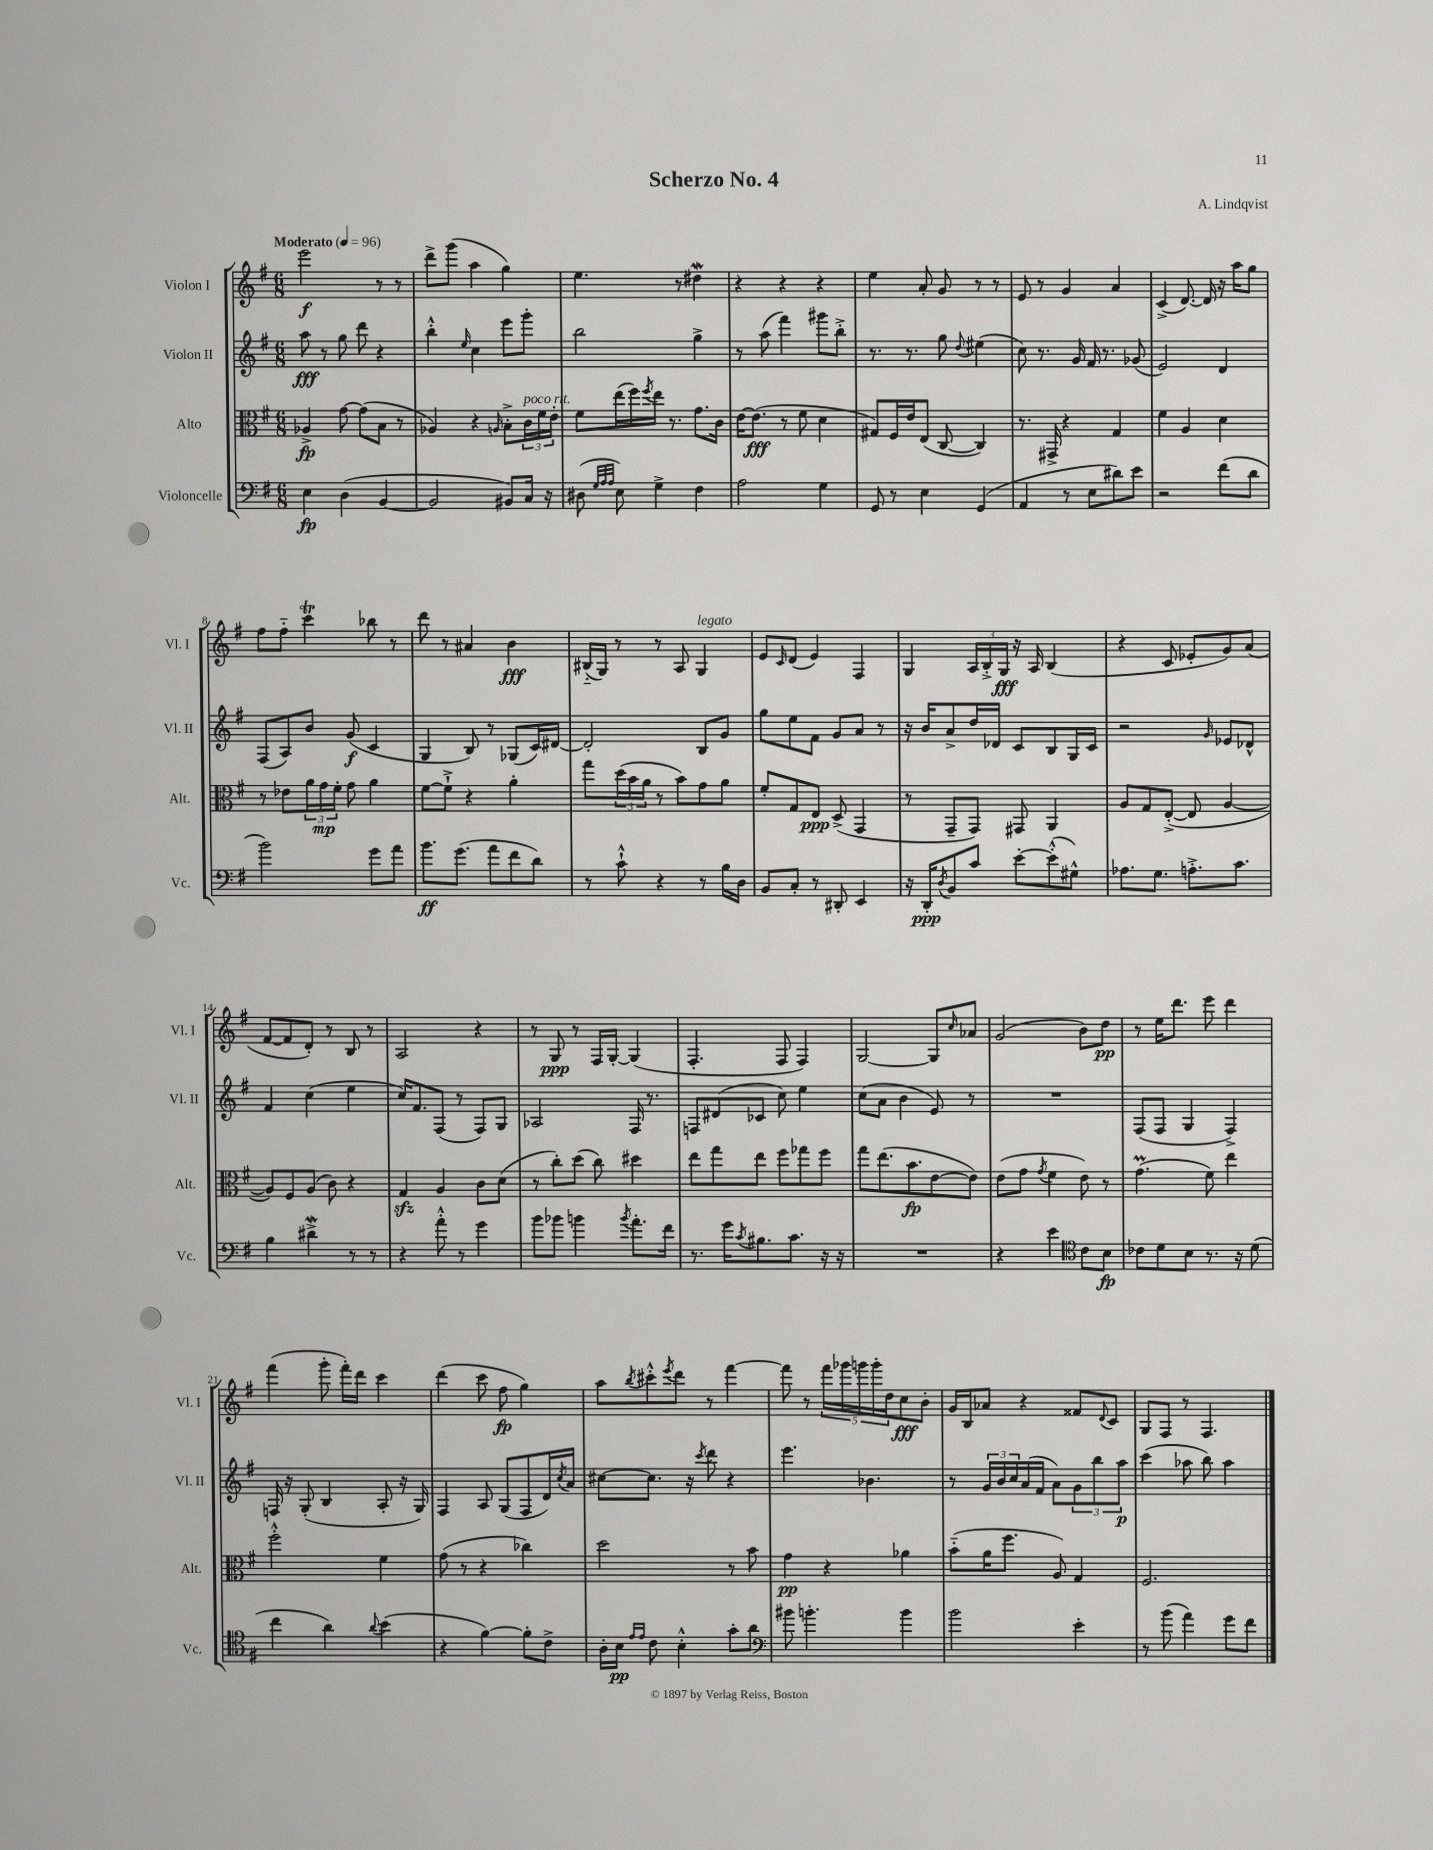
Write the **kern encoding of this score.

**kern	**dynam	**kern	**dynam	**kern	**dynam	**kern	**dynam
*part4	*part4	*part3	*part3	*part2	*part2	*part1	*part1
*staff4	*staff4	*staff3	*staff3	*staff2	*staff2	*staff1	*staff1
*I"Violoncelle	*	*I"Alto	*	*I"Violon II	*	*I"Violon I	*
*I'Vc.	*	*I'Alt.	*	*I'Vl. II	*	*I'Vl. I	*
*clefF4	*	*clefC3	*	*clefG2	*	*clefG2	*
*k[f#]	*	*k[f#]	*	*k[f#]	*	*k[f#]	*
*M6/8	*	*M6/8	*	*M6/8	*	*M6/8	*
*MM96	*	*MM96	*	*MM96	*	*MM96	*
=1	=1	=1	=1	=1	=1	=1	=1
!	!	!	!	!	!	!LO:TX:a:B:t=Moderato	!
4E\	fp	4A-X^/	fp	8aa\	fff	2eee\	f
.	.	.	.	8r	.	.	.
(4D\	.	[8g\	.	8gg\	.	.	.
.	.	(8g\L]	.	8ddd\	.	.	.
[4BB/	.	8B\J	.	4r	.	8r	.
.	.	8r	.	.	.	8r	.
=2	=2	=2	=2	=2	=2	=2	=2
2BB/]	.	4A-X/)	.	4bb'^^\	.	8ddd^\L	.
.	.	.	.	.	.	(8ggg\J	.
.	.	.	.	16qqee/	.	.	.
.	.	4r	.	4cc\	.	4aa\	.
.	.	16qqAn/	.	.	.	.	.
8BB#X/L)	.	8B'^\L	.	8eee\L	.	4gg\)	.
!	!	!LO:TX:a:i:t=poco rit.	!	!	!	!	!
16C/Jk	.	24c\L	.	8ggg'\J	.	.	.
.	.	24f#\	.	.	.	.	.
16r	.	.	.	.	.	.	.
.	.	24e'\JJ	.	.	.	.	.
=3	=3	=3	=3	=3	=3	=3	=3
(8D#X\	.	8f#\L	.	2bb\	.	4.ee\	.
32qqG/LLL	.	.	.	.	.	.	.
32qqA/	.	.	.	.	.	.	.
32qqA/JJJ	.	.	.	.	.	.	.
8E\)	.	(16ee\L	.	.	.	.	.
.	.	16ff#\)	.	.	.	.	.
.	.	8qff#/	.	.	.	.	.
4G^\	.	16ee\JJ	.	.	.	.	.
.	.	8.r	.	.	.	.	.
.	.	.	.	.	.	8r	.
4F#\	.	8.g\L	.	4gg^\	.	4dd#XW\	.
.	.	16c\Jk	.	.	.	.	.
=4	=4	=4	=4	=4	=4	=4	=4
2A\	.	[16e\KL	.	8r	.	4r	.
.	.	(8.e\J]	fff	.	.	.	.
.	.	.	.	(8aa\	.	.	.
.	.	8r	.	4fff#\)	.	4r	.
.	.	8f#\	.	.	.	.	.
4G\	.	4d\	.	8ggg#X\L	.	4r	.
.	.	.	.	8bb'^\J	.	.	.
=5	=5	=5	=5	=5	=5	=5	=5
8GG/	.	8G#X/L)	.	8.r	.	4ee\	.
8r	.	16F#/L	.	.	.	.	.
.	.	16e/J	.	8.r	.	.	.
4E\	.	(8E/J	.	.	.	8a'/	.
.	.	[8C/	.	8gg\	.	8g/	.
.	.	.	.	8qqdd/	.	.	.
(4GG/	.	4C/])	.	(4ee#X\	.	8r	.
.	.	.	.	.	.	8r	.
=6	=6	=6	=6	=6	=6	=6	=6
4AA/	.	8.r	.	8cc\)	.	8e/	.
.	.	.	.	8.r	.	8r	.
.	.	16GG#X^/	.	.	.	.	.
8r	.	4r	.	.	.	4g/	.
.	.	.	.	16g/	.	.	.
8E\L	.	.	.	16f#/	.	.	.
.	.	.	.	8.r	.	.	.
8d#X\)	.	4G/	.	.	.	4a/	.
8e\J	.	.	.	(8g-X/	.	.	.
=7	=7	=7	=7	=7	=7	=7	=7
2r	.	4f#\	.	2e/)	.	(4c^/	.
.	.	4A/	.	.	.	[8.d/)	.
.	.	.	.	.	.	16d/]	.
(8f#\L	.	4d\	.	4d/	.	16r	.
.	.	.	.	.	.	16aa\KL	.
8d\J	.	.	.	.	.	8gg\J	.
!!LO:LB:g=z
=8	=8	=8	=8	=8	=8	=8	=8
2b\)	.	8r	.	(8F#/L	.	8ff#\L	.
.	.	8e-X\L	.	8A/)	.	8ff#\J	.
.	.	24a\L	.	8b/J	.	4cccT\	.
.	.	24g\	mp	.	.	.	.
.	.	24f#'\JJ	.	.	.	.	.
.	.	8g\	.	(8g/	f	.	.
8g\L	.	4a\	.	4c/	.	8bb-X\	.
8a\J	.	.	.	.	.	8r	.
=9	=9	=9	=9	=9	=9	=9	=9
8.b\L	ff	[8f#\L	.	4G/	.	8ddd\	.
.	.	8f#`^\J]	.	.	.	8r	.
(8.g\J	.	.	.	.	.	.	.
.	.	4r	.	8B/)	.	4a#X/	.
8a\L	.	.	.	8r	.	.	.
8f#\	.	4a'\	.	(8G-X/L	.	4b\	fff
8d\J)	.	.	.	16c/L)	.	.	.
.	.	.	.	[16d#X/JJ	.	.	.
=10	=10	=10	=10	=10	=10	=10	=10
8r	.	8gg\L	.	2d#'/]	.	(16B#X/LL	.
.	.	.	.	.	.	16G/JJ)	.
8c`^^\	.	(24dd\L	.	.	.	8r	.
.	.	24b\	.	.	.	.	.
.	.	24a\JJ	.	.	.	.	.
4r	.	8r	.	.	.	8r	.
.	.	8b\L)	.	.	.	8A/	.
!	!	!	!	!	!	!LO:TX:a:i:t=legato	!
8r	.	8g\	.	8B/L	.	4G/	.
16B\LL	.	8a\J	.	8g/J	.	.	.
16D\JJ	.	.	.	.	.	.	.
=11	=11	=11	=11	=11	=11	=11	=11
8BB/L	.	8f#'/L	.	8gg\L	.	8e/L	.
.	.	.	.	.	.	16qqc/	.
8C'/J	.	8G/	.	8ee\	.	(8d/J	.
8r	.	8E/J	ppp	8f#\J	.	4e/)	.
8DD#X'/	.	(8D^/	.	8g/L	.	.	.
4EE/	.	4GG/	.	8a/J	.	4F#/	.
.	.	.	.	8r	.	.	.
=12	=12	=12	=12	=12	=12	=12	=12
16r	.	8r	.	16r	.	4G/	.
16DD'/KL	ppp	.	.	16b/KL	.	.	.
8qD/	.	.	.	.	.	.	.
8BB/	.	8GG~/L	.	8a^/	.	.	.
8c/J	.	8GG/J)	.	16dd/L	.	24A/LL	.
.	.	.	.	.	.	24B'^/	.
.	.	.	.	16d-X/JJ	.	.	.
.	.	.	.	.	.	24G/JJ	fff
[8e'\L	.	8GG#X/	.	8c/L	.	16r	.
.	.	.	.	.	.	16A/	.
(8e'^^\]	.	4AA/	.	8B/	.	(4B/	.
8G#X^^\J)	.	.	.	16G/L	.	.	.
.	.	.	.	16c/JJ	.	.	.
=13	=13	=13	=13	=13	=13	=13	=13
8.A-X\L	.	8A/L	.	2r	.	4r	.
.	.	8G/	.	.	.	.	.
8.G\J	.	.	.	.	.	.	.
.	.	([8E'^/J	.	.	.	8c/	.
8.An'^\L	.	8E/]	.	.	.	8e-X'/L	.
.	.	.	.	16qqg/	.	.	.
.	.	[4A/	.	8e-X/L	.	8g/)	.
8.c\J	.	.	.	.	.	.	.
.	.	.	.	8d-X^^/J	.	(8a/J	.
!!LO:LB:g=z
=14	=14	=14	=14	=14	=14	=14	=14
4B\	.	8A/L])	.	4f#/	.	[8f#/L	.
.	.	8F#/	.	.	.	8f#/]	.
4d#XW^\	.	(8A/J	.	(4cc\	.	8d'/J)	.
.	.	8c\)	.	.	.	8r	.
8r	.	4r	.	4ee\	.	8B/	.
8r	.	.	.	.	.	8r	.
=15	=15	=15	=15	=15	=15	=15	=15
4r	.	4Gzz/	.	16cc/KL)	.	2A/	.
.	.	.	.	8.f#/	.	.	.
8a'^^\	.	4A/	.	(8F#/J	.	.	.
8r	.	.	.	8r	.	.	.
4g\	.	8c\L	.	8F#/L)	.	4r	.
.	.	(8d\J	.	8G/J	.	.	.
=16	=16	=16	=16	=16	=16	=16	=16
8b\L	.	8r	.	2A-X/	.	8r	.
8b-X\J	.	8cc'\L)	.	.	.	8G/	ppp
4bn\	.	(8dd\J	.	.	.	8r	.
.	.	8cc\)	.	.	.	16F#/LL	.
.	.	.	.	.	.	[16G'/JJ	.
8qb/	.	.	.	.	.	.	.
8.a'\L	.	4dd#X\	.	16F#/	.	(4G/]	.
.	.	.	.	8.r	.	.	.
16f#\Jk	.	.	.	.	.	.	.
=17	=17	=17	=17	=17	=17	=17	=17
8.r	.	8ee\L	.	8Fn/L	.	4.F#'/	.
.	.	8gg\	.	(8d#X/	.	.	.
16g\KL	.	.	.	.	.	.	.
8qc/	.	.	.	.	.	.	.
8.B#X\	.	8ee\J	.	8c-X/J	.	.	.
.	.	8ff#\L	.	8cc\)	.	8F#/	.
8.c\J	.	.	.	.	.	.	.
.	.	8gg-X\	.	4ee\	.	4F#/)	.
16r	.	8ff#\J	.	.	.	.	.
16r	.	.	.	.	.	.	.
=18	=18	=18	=18	=18	=18	=18	=18
2.r	.	8gg\L	.	(8cc\L	.	[2G/	.
.	.	(8.ee\	.	8a\J	.	.	.
.	.	.	.	4b\	.	.	.
.	.	8.b\	fp	.	.	.	.
.	.	[8e\	.	8e/)	.	8G/L]	.
.	.	.	.	.	.	16qqcc/	.
.	.	8e\J])	.	8r	.	8a-X/J	.
=19	=19	=19	=19	=19	=19	=19	=19
4r	.	(8e\L	.	2.r	.	(2g/	.
.	.	8g\J	.	.	.	.	.
.	.	8qg/	.	.	.	.	.
4e\	.	4f#\	.	.	.	.	.
*clefC4	*	*	*	*	*	*	*
8c\L	.	8e\)	.	.	.	8b\L)	.
8B\J	fp	8r	.	.	.	8dd\J	pp
=20	=20	=20	=20	=20	=20	=20	=20
8c-X\L	.	(4.gM\	.	(8F#/L	.	8r	.
8d\	.	.	.	8F#/J	.	16ee\KL	.
.	.	.	.	.	.	8.ddd\J	.
8B\J	.	.	.	4G/	.	.	.
8.r	.	8f#\)	.	.	.	8eee\	.
.	.	4ee\	.	4F#^/)	.	4ddd\	.
16r	.	.	.	.	.	.	.
(8d\	.	.	.	.	.	.	.
!!LO:LB:g=z
=21	=21	=21	=21	=21	=21	=21	=21
4cc\	.	2ff#'^^\	.	16Fn/	.	(4fff#\	.
.	.	.	.	16r	.	.	.
.	.	.	.	(8G'/	.	.	.
4a\)	.	.	.	4B/	.	8ggg'\	.
.	.	.	.	.	.	16fff#'\LL)	.
.	.	.	.	.	.	16ddd\JJ	.
8qqa/	.	.	.	.	.	.	.
(4b\	.	4f#\	.	8A'/	.	4ccc\	.
.	.	.	.	16r	.	.	.
.	.	.	.	16G/)	.	.	.
=22	=22	=22	=22	=22	=22	=22	=22
4r	.	(8g\	.	4F#/	.	(4ddd\	.
.	.	8r	.	.	.	.	.
[4f#\)	.	4r	.	8A/	.	8ccc\	.
.	.	.	.	(8G/L	.	8ff#\	fp
8f#'\L]	.	4cc-X\)	.	8F#/	.	4gg\)	.
8c^\J	.	.	.	16d/L)	.	.	.
.	.	.	.	8qcc/	.	.	.
.	.	.	.	16a/JJ	.	.	.
=23	=23	=23	=23	=23	=23	=23	=23
16A'\LL	.	2dd\	.	[8cc#X\L	.	8aa\L	.
16B\JJ	pp	.	.	.	.	.	.
16qqe/LL	.	.	.	.	.	.	.
16qqe/JJ	.	.	.	.	.	8qbb/	.
8c\	.	.	.	8.cc#\J]	.	8ccc#X'^^\	.
.	.	.	.	.	.	8qeee/	.
4B'^^\	.	.	.	.	.	8ddd\J	.
.	.	.	.	16r	.	.	.
.	.	.	.	8qccc/	.	.	.
.	.	.	.	8ddd\	.	8r	.
8g'\L	.	8r	.	4r	.	[4fff#\	.
8a\J	.	8b\	.	.	.	.	.
=24	=24	=24	=24	=24	=24	=24	=24
*clefF4	*	*	*	*	*	*	*
8b#X\	.	4g\	pp	4.eee\	.	8fff#\]	.
4.bn'\	.	.	.	.	.	8r	.
.	.	4r	.	.	.	20fff#\LL	.
.	.	.	.	.	.	20ggg-X\	.
.	.	.	.	.	.	20gggn\	.
.	.	.	.	4.b-X\	.	.	.
.	.	.	.	.	.	20ggg'\	.
.	.	.	.	.	.	20dd\J	.
4b\	.	4a-X\	.	.	.	8cc\	fff
.	.	.	.	.	.	8b'\J	.
=25	=25	=25	=25	=25	=25	=25	=25
2b\	.	(8b\L	.	8r	.	16g/LL	.
.	.	.	.	.	.	16B/J	.
.	.	16a\K	.	24g/LL	.	8a-X/J	.
.	.	.	.	24b/	.	.	.
.	.	8.ff#\J	.	.	.	.	.
.	.	.	.	24cc/	.	.	.
.	.	.	.	(16a/	.	4r	.
.	.	.	.	16f#/JJ	.	.	.
.	.	8A/)	.	8a\L)	.	.	.
4e'\	.	4G/	.	12g\	.	8f##X/L	.
.	.	.	.	12bb\	.	.	.
.	.	.	.	.	.	8qqd/	.
.	.	.	.	.	.	8c/J	.
.	.	.	.	12aa\J	p	.	.
=26	=26	=26	=26	=26	=26	=26	=26
8r	.	2.F#/	.	(4ccc\	.	8G/L	.
(8b\	.	.	.	.	.	8F#/J	.
4a\)	.	.	.	8aa-X\	.	8r	.
.	.	.	.	8bb\)	.	4.F#/	.
8g\L	.	.	.	4aa-\	.	.	.
8f#\J	.	.	.	.	.	.	.
==	==	==	==	==	==	==	==
*-	*-	*-	*-	*-	*-	*-	*-
